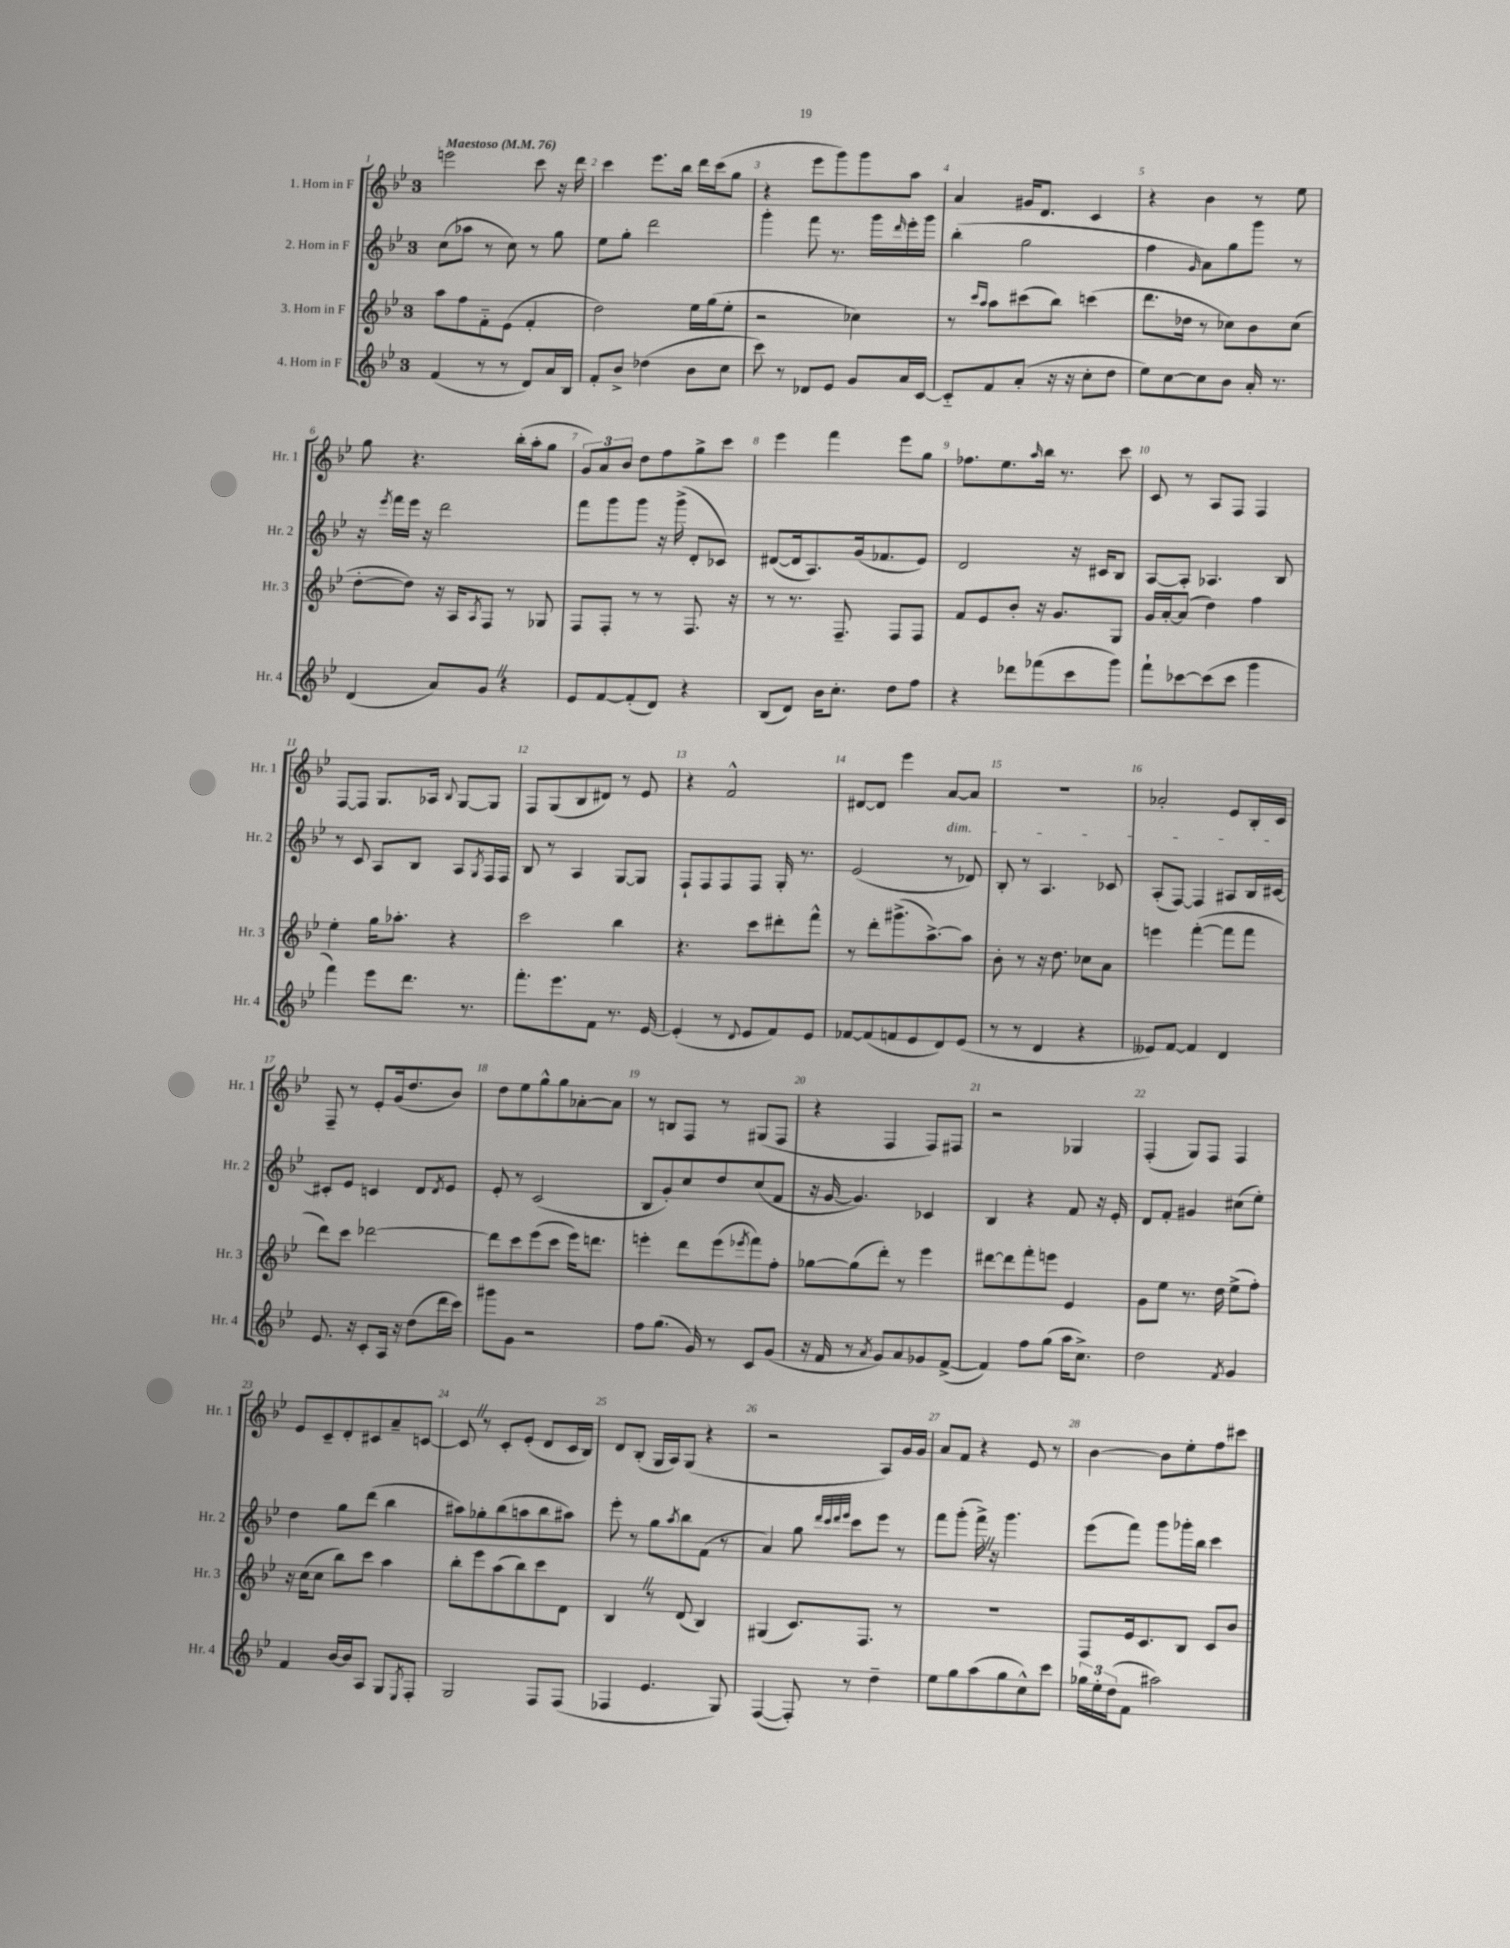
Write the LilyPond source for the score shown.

<<
\new StaffGroup <<
\new Staff = "s0" \with { instrumentName = "1. Horn in F" shortInstrumentName = "Hr. 1" } {
    \clef treble \key bes \major \once \override Staff.TimeSignature.style = #'single-digit \time 3/4 \tempo "Maestoso" 4 = 76
    e'''2 c'''8 r16 d'''16 |
    c'''4 ees'''8. bes''16 d'''16 c'''16( g''8 |
    r4 ees'''8 g'''8) g'''8 a''8 |
    a'4 gis'16 d'8. c'4 |
    r4 bes'4 r8 ees''8 |
    g''8 r4. bes''16-.( a''16-. g''8 |
    \tuplet 3/2 { g'8) a'8 bes'8 } d''8 f''8 g''8-> c'''8 |
    ees'''4 f'''4 ees'''8 g''8 |
    fes''8. ees''8. \grace { a''16 } bes''16 r8. c'''8 |
    c'8 r8 a8 f8 f4 |
    f8~ f8 g8. aes16 \appoggiatura { bes8 } g8~ g8 |
    f8 g8( bes8 dis'8) r8 ees'8 |
    r4 f'2-^ |
    dis'8~ dis'8 ees'''4 a'8~\dim a'8 |
    R2. |
    aes'2-. ees'8 bes16-. c'16\! |
    f8-- r8 ees'8-. g'16( d''8. bes'8) |
    d''8 ees''8 g''8-^ g''8 aes'8~-. aes'8 |
    r8 b8 f8 r8 gis8( f8 |
    r4 f4 f8) fis8 |
    r2 ges4 |
    f4-.( g8) f8 f4 |
    ees'8 c'8-- d'8-. cis'8 a'8-- c'8~ |
    c'8 \once \override BreathingSign.text = \markup { \musicglyph "scripts.caesura.straight" } \breathe r8 c'8-. ees'8-.( d'8 c'16 bes16) |
    d'8 bes8-.( g16 a16) g8( r4 |
    r2 a8) g'16 g'16 |
    a'8 f'8 r4 ees'8 r8 |
    bes'4~ bes'8 ees''8-. f''8 cis'''8 \bar "|." |
}
\new Staff = "s1" \with { instrumentName = "2. Horn in F" shortInstrumentName = "Hr. 2" } {
    \clef treble \key bes \major \once \override Staff.TimeSignature.style = #'single-digit \time 3/4
    c''8( aes''8 r8 c''8) r8 g''8 |
    ees''8 g''8-. d'''2 |
    g'''4-. f'''8 r8. g'''16 \grace { d'''16 } ees'''16-. g'''16 |
    bes''4-.( g''2 |
    f''4 \grace { g'16 } a'8) g''8 g'''8 r8 |
    r16 \acciaccatura { ees'''8 } f'''16 ees'''16 r16 d'''2 |
    f'''8 g'''8 g'''8 r16 g'''16->( d'8-. ces'8) |
    dis'8~( dis'16 a8.) g'16( fes'8. ees'8) |
    d'2 r16 cis'16 bes8 |
    a8~ a8-. aes4. bes8 |
    r8 c'8 a8 bes8 a8 \acciaccatura { g8 } f16 f16 |
    bes8 r8 a4 g8~ g8 |
    f8-! f8 f8 f8 g16-. r8. |
    ees'2( r8 des'8) |
    bes8-. r8 a4. ces'8 |
    a8-.( f8~) f4 ais8 bes16 cis'16~ |
    cis'8-. ees'8 c'4 d'8 \acciaccatura { d'8 } ees'8 |
    ees'8-. r8 c'2( |
    bes8 g'8-.) c''8 d''8 c''8( f'8 |
    r16 g'16~ g'4.) ces'4 |
    bes4 r4 f'8 r16 ees'16-. |
    d'8 f'8-. gis'4 cis''8( ees''8-.) |
    d''4 g''8 d'''8( bes''4 |
    ais''8) ges''8-. bes''8( a''8 bes''8 ais''8) |
    ees'''8-. r8 g''8 \acciaccatura { a''8 } bes''8 f'8( r8 |
    a'4) g''8 \grace { d'''32 c'''32 d'''32 ees'''32 } c'''8 ees'''8 r8 |
    f'''8 g'''8-.( f'''16->) \once \override BreathingSign.text = \markup { \musicglyph "scripts.caesura.straight" } \breathe r16 g'''4. |
    ees'''8( f'''8) g'''8 ges'''16-. bes''16 c'''4 \bar "|." |
}
\new Staff = "s2" \with { instrumentName = "3. Horn in F" shortInstrumentName = "Hr. 3" } {
    \clef treble \key bes \major \once \override Staff.TimeSignature.style = #'single-digit \time 3/4
    a''8 f''8 f'8-_ ees'8( f'4-. |
    d''2) ees''16 g''16( ees''8-. |
    r2 ces''4) |
    r8 \grace { c'''16 a''16 } a''8 cis'''8( bes''8) c'''4( |
    d'''8. des''16 r8 ces''8) bes'8 ces''8( |
    d''8~-. d''8) r16 a16 \acciaccatura { a8 } f8 r8 ges8 |
    f8 f8-. r8 r8 f8. r16 |
    r8 r8. f8.-- f8 f8 |
    f'8 ees'8 bes'8-. r16 g'8. g8 |
    g'16 a'16~-. a'8( d''4) f''4 |
    ees''4-. g''16 aes''8.-. r4 |
    c'''2 bes''4 |
    r4. c'''8 dis'''8-. f'''8-^ |
    r8 d'''8-. gis'''8.->( a''8.~->) a''8 |
    bes'8-. r8 r16 d''8. ces''8 a'8 |
    e'''4 f'''4~-.( f'''8 f'''8 |
    d'''8) c'''8 des'''2~ |
    des'''8 c'''8 ees'''8( c'''8 ees'''16) d'''8. |
    e'''4-. d'''8 e'''8( \acciaccatura { ees'''8 } f'''8) f''8-. |
    ges''8~ ges''8( d'''8-.) r8 ees'''4 |
    dis'''8~ dis'''8 f'''8-. e'''8 ees'4 |
    g'8 ees''8 r8. d''16 ees''8->( f''8-.) |
    r16 c''16( c''8 bes''8) c'''8 a''4 |
    bes''8-. ees'''8 a''8( bes''8) c'''8 d'8 |
    bes4 \once \override BreathingSign.text = \markup { \musicglyph "scripts.caesura.straight" } \breathe r8 d'8( bes4) |
    gis4( c'8.) f8. r8 |
    R2. |
    f8 ees'16 c'8. bes8 c'8 bes'8 \bar "|." |
}
\new Staff = "s3" \with { instrumentName = "4. Horn in F" shortInstrumentName = "Hr. 4" } {
    \clef treble \key bes \major \once \override Staff.TimeSignature.style = #'single-digit \time 3/4
    f'4( r8 r8 d'8) a'16 bes16 |
    f'8-. bes'8-> des''4( bes'8 c''8 |
    c'''8) r8 des'8 ees'8 g'8 a'16 c'16~ |
    c'8-_ f'8 a'8-.( r16 r16 c''8-. d''8 |
    ees''8) c''8~ c''8 bes'8 a'16-. r8. |
    d'4( a'8) g'8 \once \override BreathingSign.text = \markup { \musicglyph "scripts.caesura.straight" } \breathe r4 |
    ees'8 f'8~ f'8-.( d'8) r4 |
    bes8( d'8) bes'16 c''8.-. d''8 f''8 |
    r4 des'''8 fes'''8( c'''8 g'''8) |
    f'''8-! ces'''8~ ces'''8( ces'''8 g'''4 |
    f'''4) ees'''8 d'''8. r8. |
    f'''8.-. ees'''8. f'8 r8. ees'16~ |
    ees'4-.( r8 \appoggiatura { d'8 } ees'8 f'8) ees'8 |
    fes'8~ fes'8( f'8 ees'8 d'8) ees'8( |
    r8 r8 d'4 r4 |
    eeses'8) f'8~ f'4 d'4 |
    ees'8. r16 c'8-. a16 r16 d''8( d'''16 c'''16) |
    gis'''8 g'8 r2 |
    f''8 g''8.( g'16) r8 c'8 g'8( |
    r16 f'16 r8 \acciaccatura { a'8 } g'8) a'8 ges'8 f'8~->( |
    f'4) f''8 g''8( a''16 c''8.->) |
    d''2 \acciaccatura { f'8 } g'4 |
    f'4 bes'16~ bes'16 a8 g8 \acciaccatura { ees8 } f8-. |
    g2 f8 f8( |
    fes4 ees'4. g8) |
    f4~( f8-.) r8 d''4-- |
    ees''8 g''8 a''8( g''8 c''8-^) c'''8 |
    \tuplet 3/2 { ges''16 ees''16-. d''16( } f'8 ais''2) \bar "|." |
}
>>
>>
\layout { \context { \Score \override BarNumber.break-visibility = ##(#f #t #t) barNumberVisibility = #all-bar-numbers-visible } }
